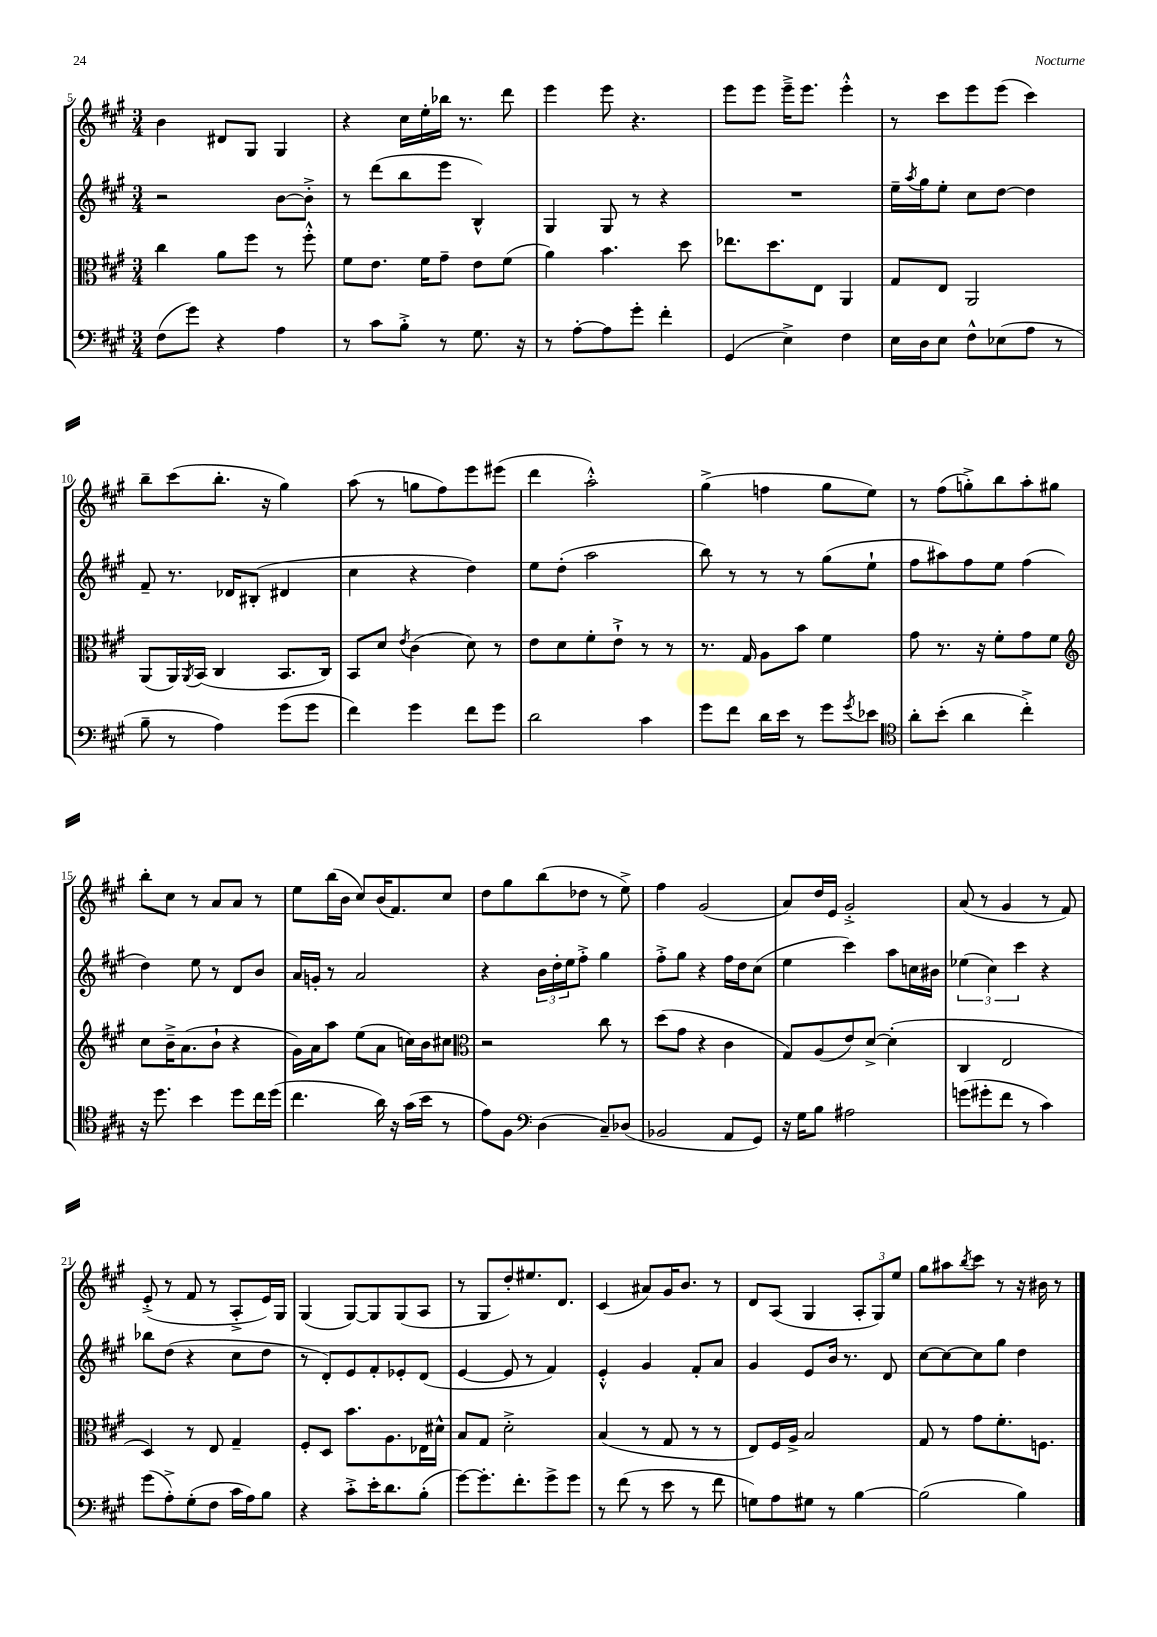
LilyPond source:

<<
\new StaffGroup <<
\new Staff = "s0" {
    \clef treble \key a \major \numericTimeSignature \time 3/4
    b'4 dis'8 gis8 gis4 |
    r4 cis''16 e''16-. bes''16 r8. d'''8 |
    e'''4 e'''8 r4. |
    e'''8 e'''8 e'''16---> e'''8. e'''4-.-^ |
    r8 cis'''8 e'''8 e'''8( cis'''4) |
    b''8-- cis'''8( b''8.-. r16 gis''4) |
    a''8( r8 g''8 fis''8) e'''8 eis'''8( |
    d'''4 a''2-.-^) |
    gis''4->( f''4 gis''8 e''8) |
    r8 fis''8( g''8-.->) b''8 a''8-. gis''8 |
    b''8-. cis''8 r8 a'8 a'8 r8 |
    e''8 b''16( b'16 cis''8) b'16( fis'8.) cis''8 |
    d''8 gis''8 b''8( des''8 r8 e''8->) |
    fis''4 gis'2( |
    a'8) d''16 e'16 gis'2-.-> |
    a'8( r8 gis'4 r8 fis'8) |
    e'8-.->( r8 fis'8 r8 a8-.-> e'16) gis16 |
    gis4( gis8~) gis8 gis8( a8 |
    r8 gis8 d''8-.) eis''8. d'8. |
    cis'4( ais'8) gis'16 b'8. r8 |
    d'8 a8( gis4 \tuplet 3/2 { a8-. gis8) e''8 } |
    gis''8 ais''8 \acciaccatura { b''8 } cis'''8 r8 r16 bis'16 r8 \bar "|." |
}
\new Staff = "s1" {
    \clef treble \key a \major \numericTimeSignature \time 3/4
    r2 b'8~ b'8-.-> |
    r8 d'''8( b''8 e'''8 b4-^) |
    gis4 gis8 r8 r4 |
    R2. |
    e''16-- \acciaccatura { a''8 } gis''16 e''8-. cis''8 d''8~ d''4 |
    fis'8-- r8. des'16 bis8-.( dis'4 |
    cis''4 r4 d''4) |
    e''8 d''8-.( a''2 |
    b''8) r8 r8 r8 gis''8( e''8-! |
    fis''8 ais''8) fis''8 e''8 fis''4( |
    d''4) e''8 r8 d'8 b'8 |
    a'16 g'16-. r8 a'2 |
    r4 \tuplet 3/2 { b'16 d''16-. e''16 } fis''8-.-> gis''4 |
    fis''8-.-> gis''8 r4 fis''16 d''16 cis''8( |
    e''4 cis'''4) a''8 c''16 bis'16 |
    \tuplet 3/2 { ees''4( cis''4) cis'''4 } r4 |
    bes''8 d''8( r4 cis''8 d''8 |
    r8 d'8-.) e'8 fis'8-. ees'8-. d'8( |
    e'4~ e'8 r8 fis'4) |
    e'4-.-^ gis'4 fis'8-. a'8 |
    gis'4 e'8 b'16 r8. d'8 |
    cis''8~ cis''8~ cis''8 gis''8 d''4 \bar "|." |
}
\new Staff = "s2" {
    \clef alto \key a \major \numericTimeSignature \time 3/4
    cis''4 a'8 fis''8 r8 fis''8-.-^ |
    fis'8 e'8. fis'16 gis'8-- e'8 fis'8( |
    a'4) b'4. d''8 |
    ees''8. d''8. e8 a,4 |
    gis8 e8 a,2 |
    a,8( a,16) \acciaccatura { a,8 } b,16( cis4 b,8. cis16) |
    b,8 d'8 \acciaccatura { e'8 } cis'4( d'8) r8 |
    e'8 d'8 fis'8-. e'8-!-> r8 r8 |
    r8. gis16 a8 b'8 fis'4 |
    gis'8 r8. r16 fis'8-. gis'8 fis'8 |
    \clef treble cis''8 b'16---> a'8.( b'8-! r4 |
    gis'16) a'16 a''8 e''8( a'8 c''16) b'16 cis''8 |
    \clef alto r2 cis''8 r8 |
    d''8( gis'8 r4 cis'4 |
    gis8) a8( e'8) d'8~-> d'4-.( |
    cis4 e2 |
    d4) r8 e8 gis4-- |
    fis8-. d8 b'8. a8. ees16 dis'16-^ |
    b8 gis8 d'2-.-> |
    b4( r8 gis8 r8 r8 |
    e8) fis16 a16-> b2 |
    gis8 r8 gis'8 fis'8.-. f8. \bar "|." |
}
\new Staff = "s3" {
    \clef bass \key a \major \numericTimeSignature \time 3/4
    fis8( gis'8) r4 a4 |
    r8 cis'8 b8-.-> r8 gis8. r16 |
    r8 a8~-. a8 gis'8-. fis'4-. |
    gis,4( e4->) fis4 |
    e16 d16 e8 fis8-^ ees8( a8 r8 |
    b8-- r8 a4) gis'8( gis'8 |
    fis'4) gis'4 fis'8 gis'8 |
    d'2 cis'4 |
    gis'8 fis'8 d'16 e'16 r8 gis'8 \acciaccatura { gis'8 } ees'8 |
    \clef tenor a'8-. b'8-.( a'4 cis''4-.->) |
    r16 d''8. b'4 d''8 cis''16 d''16( |
    cis''4. a'16) r16 gis'16( b'16 r8 |
    e'8) fis8 \clef bass d4( cis8--) des8( |
    bes,2 a,8 gis,8) |
    r16 gis16 b8 ais2 |
    g'8( gis'8-. fis'8 r8 cis'4) |
    gis'8( a8-.->) gis8-.( fis8 cis'16 a16) b8 |
    r4 cis'8-.-> e'16-. d'8. b8-.( |
    gis'8~) gis'8.-. fis'8.-. gis'8-> gis'8 |
    r8 fis'8( r8 e'8 r8 fis'8 |
    g8) a8 gis8 r8 b4~ |
    b2( b4) \bar "|." |
}
>>
>>
\layout { \context { \Score currentBarNumber = #5 } }
